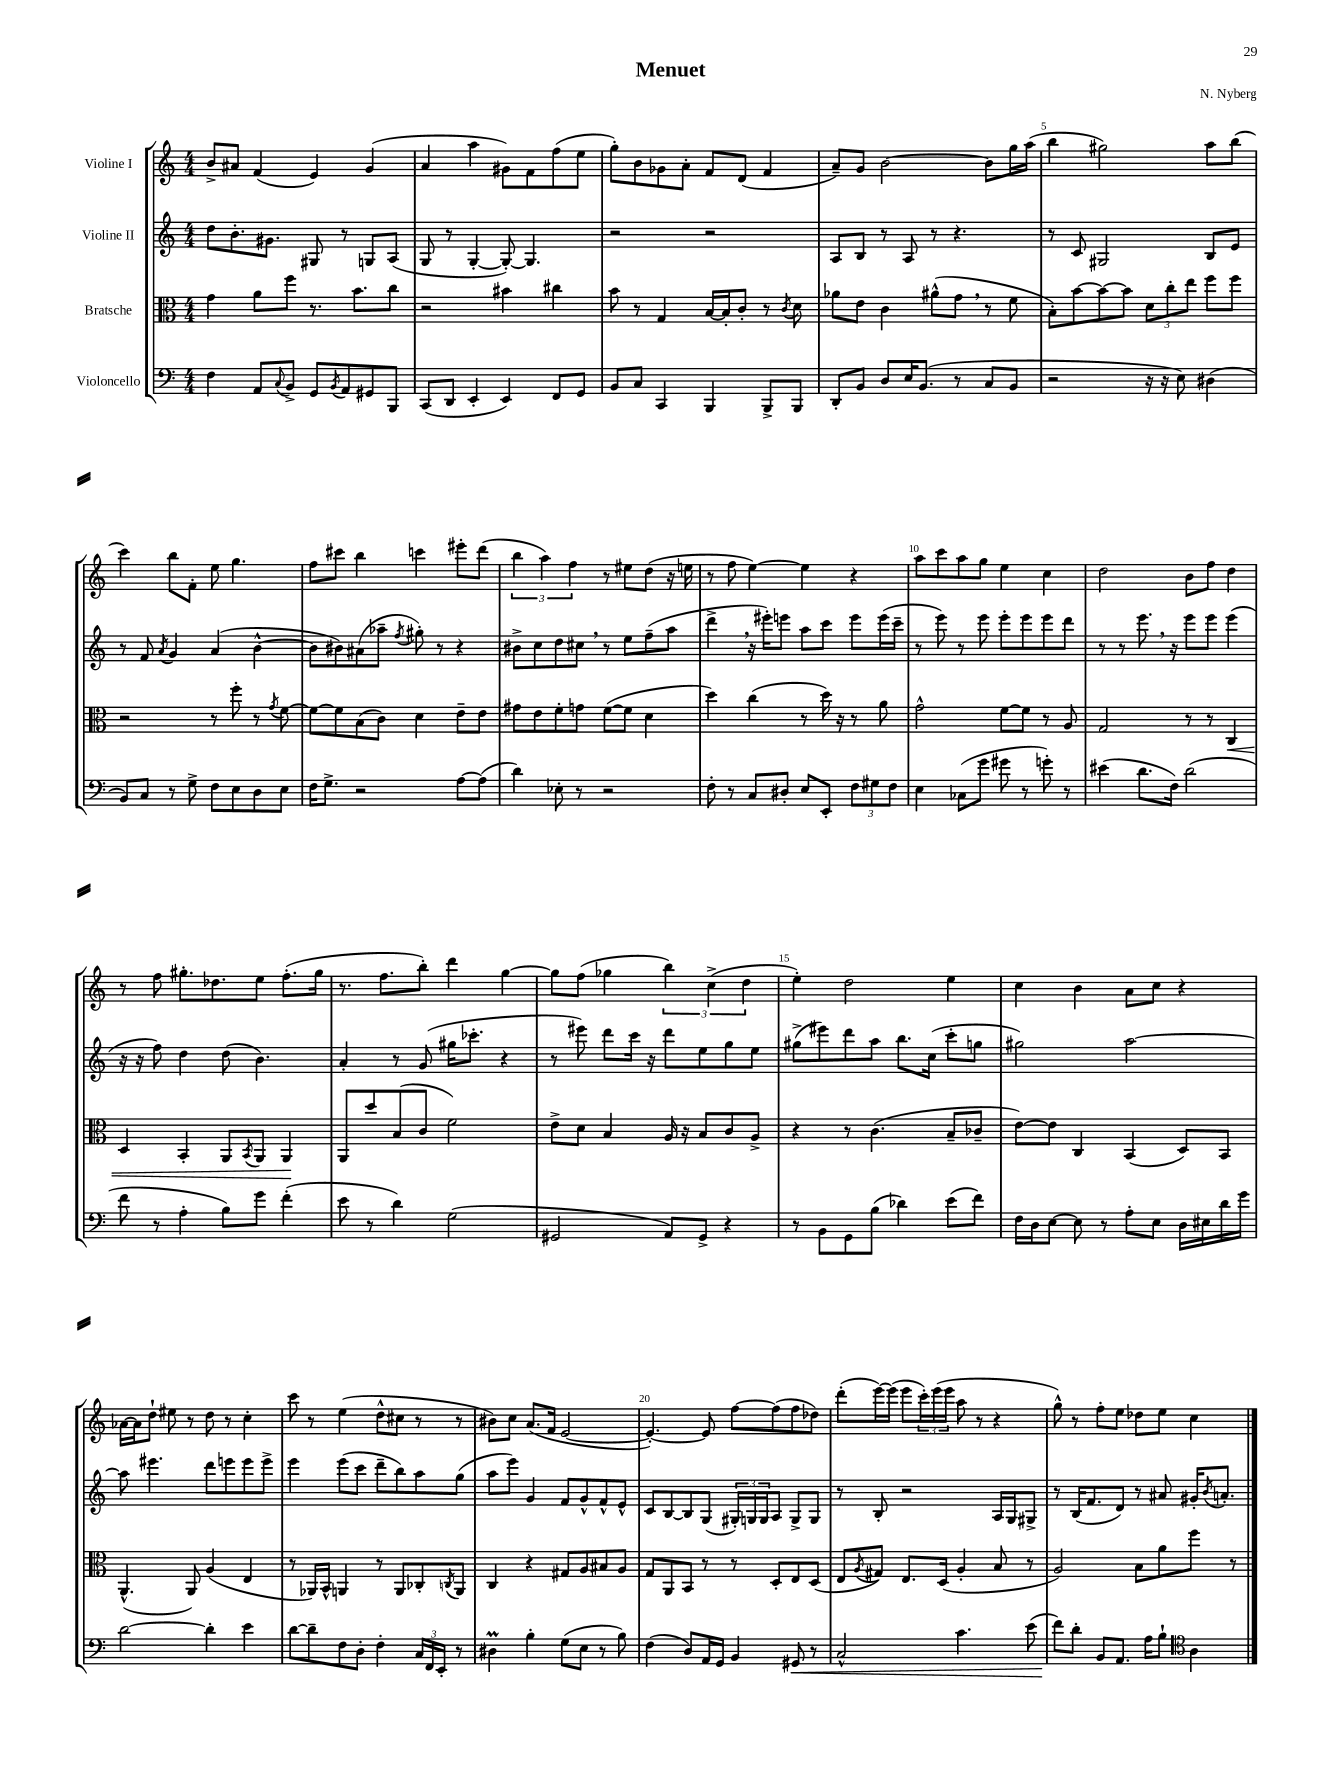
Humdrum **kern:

**kern	**kern	**kern	**kern
*staff4	*staff3	*staff2	*staff1
*clefF4	*clefC3	*clefG2	*clefG2
*k[]	*k[]	*k[]	*k[]
*M4/4	*M4/4	*M4/4	*M4/4
4F	4g	8dd	8b^
.	.	8.b'	8a#
8AA	8a	.	(4f
.	.	8.g#	.
8qqC	.	.	.
8BB^	8ff	.	.
8GG	8.r	8G#	4e)
8qBB	.	.	.
8AA	.	8r	.
.	8.b	.	.
8GG#	.	8G	(4g
8BBB	8cc	(8A	.
=	=	=	=
(8CC	2r	8G	4a
8DD	.	8r	.
4EE'	.	[4G'	4aa
4EE)	4b#	8G'_)	8g#)
.	.	4.G]	8f
8FF	4cc#	.	(8ff
8GG	.	.	8ee
=	=	=	=
8BB	8b	2r	8gg')
8C	8r	.	8b
4CC	4G	.	8g-
.	.	.	8a'
4BBB	[16B	2r	8f
.	16B']	.	.
.	8c'	.	(8d
8BBB^	8r	.	4f
.	8qc	.	.
8BBB	8d	.	.
=	=	=	=
8DD'	8a-	8A	8a~)
8BB	8e	8B	8g
8D	4c	8r	[2b
16E	.	8A	.
(8.BB	.	.	.
.	(8a#^^	8r	.
8r	8g	4.r	.
8C	8r	.	8b]
8BB	8f	.	16gg
.	.	.	(16aa
=	=	=	=
2r	8B')	8r	4bb
.	[8b	8c	.
.	8b_	2G#	2gg#)
.	8b]	.	.
16r	12d	.	.
16r	.	.	.
.	12cc'	.	.
8E)	.	.	.
.	12ee	.	.
(4D#	8ff	8B	8aa
.	8ff	8e	(8bb
=	=	=	=
8BB)	2r	8r	4ccc)
8C	.	8f	.
.	.	8qa	.
8r	.	4g	8bb
8G^	.	.	8f'
8F	8r	(4a	8ee
8E	8ff'	.	4.gg
8D	8r	[4b^^	.
.	8qg	.	.
8E	[8f	.	.
=	=	=	=
16F	8f_	8b]	8ff
8.G^	.	.	.
.	8f]	8b#)	8ccc#
2r	(8B	(8a#	4bb
.	8c)	8aa-~	.
.	.	8qff	.
.	4d	8gg#')	4ccc
.	.	8r	.
[8A	8e~	4r	8eee#'
(8A]	8e	.	(8ddd
=	=	=	=
4d)	8g#	8b#^	6bb
.	8e	8cc	.
.	.	.	6aa)
8E-'	8f'	8dd	.
.	.	.	6ff
8r	8g	8cc#	.
2r	([8f	8r	8r
.	8f]	8ee	8ee#
.	4d	(8ff~	(8dd
.	.	8aa	16r
.	.	.	16ee
=	=	=	=
8F'	4dd)	4ddd^	8r
8r	.	.	8ff
8C	(4cc	16r	[4ee)
.	.	16eee#')	.
8D#'	.	8eee	.
8E	8r	8aa	4ee]
8EE'	16dd)	8ccc	.
.	16r	.	.
12F	8r	8eee	4r
12G#	.	.	.
.	8a	(16eee	.
12F	.	.	.
.	.	16ccc~	.
=	=	=	=
4E	2g^^	8r	8aa
.	.	8eee)	8ccc
(8C-	.	8r	8aa
8g	.	8eee	8gg
8g#	[8f	8eee'	4ee
8r	8f]	8eee	.
8g')	8r	8eee	4cc
8r	8A	8ddd	.
=	=	=	=
(4e#	2G	8r	2dd
.	.	8r	.
8.d	.	8.eee	.
16F)	.	16r	.
(2d	8r	8eee	8b
.	8r	8eee	8ff
.	4C	(4eee	4dd
=	=	=	=
8f	4D	16r	8r
.	.	16r	.
8r	.	8ff)	8ff
4A'	4BB'	4dd	8.gg#'
.	.	.	8.dd-
8B)	8AA	(8dd	.
.	8qBB	.	.
8g	8AA	4.b)	8ee
(4f'	4AA	.	(8.ff'
.	.	.	16gg#
=	=	=	=
8e	8AA	4a'	8.r
8r	8dd	.	.
.	.	.	8.ff
4d)	(8B	8r	.
.	8c	(8g	8bb')
(2G	2f)	16gg#	4ddd
.	.	8.ccc-'	.
.	.	4r	[4gg
=	=	=	=
2GG#	8e^	8r	8gg]
.	8d	8eee#)	(8ff
.	4B	8ddd	4gg-
.	.	16ccc	.
.	.	16r	.
8AA)	16A	8ddd	6bb)
.	16r	.	.
8GG#^	8B	8ee	.
.	.	.	(6cc^
4r	8c	8gg	.
.	.	.	6dd
.	8A^	8ee	.
=	=	=	=
8r	4r	(8gg#^	4ee')
8BB	.	8eee#)	.
8GG	8r	8ddd	2dd
(8B	(4.c	8aa	.
4d-)	.	8.bb	.
.	.	(16cc	.
(8e	8B~	8ccc'	4ee
8f)	8c-~	8gg	.
=	=	=	=
16F	[8e)	2gg#)	4cc
16D	.	.	.
[8E	8e]	.	.
8E]	4C	.	4b
8r	.	.	.
8A'	(4BB	[2aa	8a
8E	.	.	8cc
16D	8D)	.	4r
16E#	.	.	.
16d	8BB	.	.
16g	.	.	.
=	=	=	=
[2d	(4.AA^^	8aa]	[16a-
.	.	.	16a-]
.	.	4.eee#	8dd`
.	.	.	8ee#
.	8AA)	.	8r
4d']	(4A	8ddd	8dd
.	.	8eee	8r
4e	4E	8eee	4cc'
.	.	8eee^	.
=	=	=	=
[8d	8r	4eee	8ccc
8d~]	16AA-)	.	8r
.	16BB^^	.	.
8F	4AA	(8eee	(4ee
8D'	.	8ccc	.
4F'	8r	8ddd~	8dd^^
.	8AA	8bb)	8cc#
24C	8C-'	8aa	8r
24FF	.	.	.
24EE'	.	.	.
.	8qC	.	.
8r	8AA	(8gg	8r
=	=	=	=
4D#	4C	8aa	8b#)
.	.	8eee)	8cc
4B'	4r	4g	(8.a
.	.	.	16f
(8G	8G#	8f	[2e
8E	8A	8g^^	.
8r	8B#	8f^^	.
8B)	8A	8e^^	.
=	=	=	=
(4F	8G	8c	4.e'_)
.	8AA	[8B	.
8D)	8BB	8B]	.
16AA	8r	(8G	8e]
16GG	.	.	.
4BB	8r	24G#')	[8ff
.	.	24G	.
.	.	24G	.
.	8D'	8A	(8ff]
8GG#	8E	8G^	8ff
8r	(8D	8G	8dd-)
=	=	=	=
2C^^	8E	8r	(8ddd'
.	8qA	.	.
.	8G#)	8B'	[16eee)
.	.	.	(16eee]
.	8.E	2r	8eee
.	.	.	24ccc')
.	.	.	(24eee
.	(16D	.	.
.	.	.	24eee
4.c	4A'	.	8aa
.	.	.	8r
.	8B	16A	4r
.	.	16G	.
(8e	8r	8G#^	.
=	=	=	=
8f)	2A)	8r	8gg^^)
8d'	.	(16B	8r
.	.	8.f	.
8BB	.	.	8ff'
8.AA	.	8d)	8ee
.	8B	8r	8dd-
16A	.	.	.
8B`	8a	8a#	8ee
*clefC4	*	*	*
4A	8ff	16g#'	4cc
.	.	8qb	.
.	.	8.a'	.
.	8r	.	.
==	==	==	==
*-	*-	*-	*-
